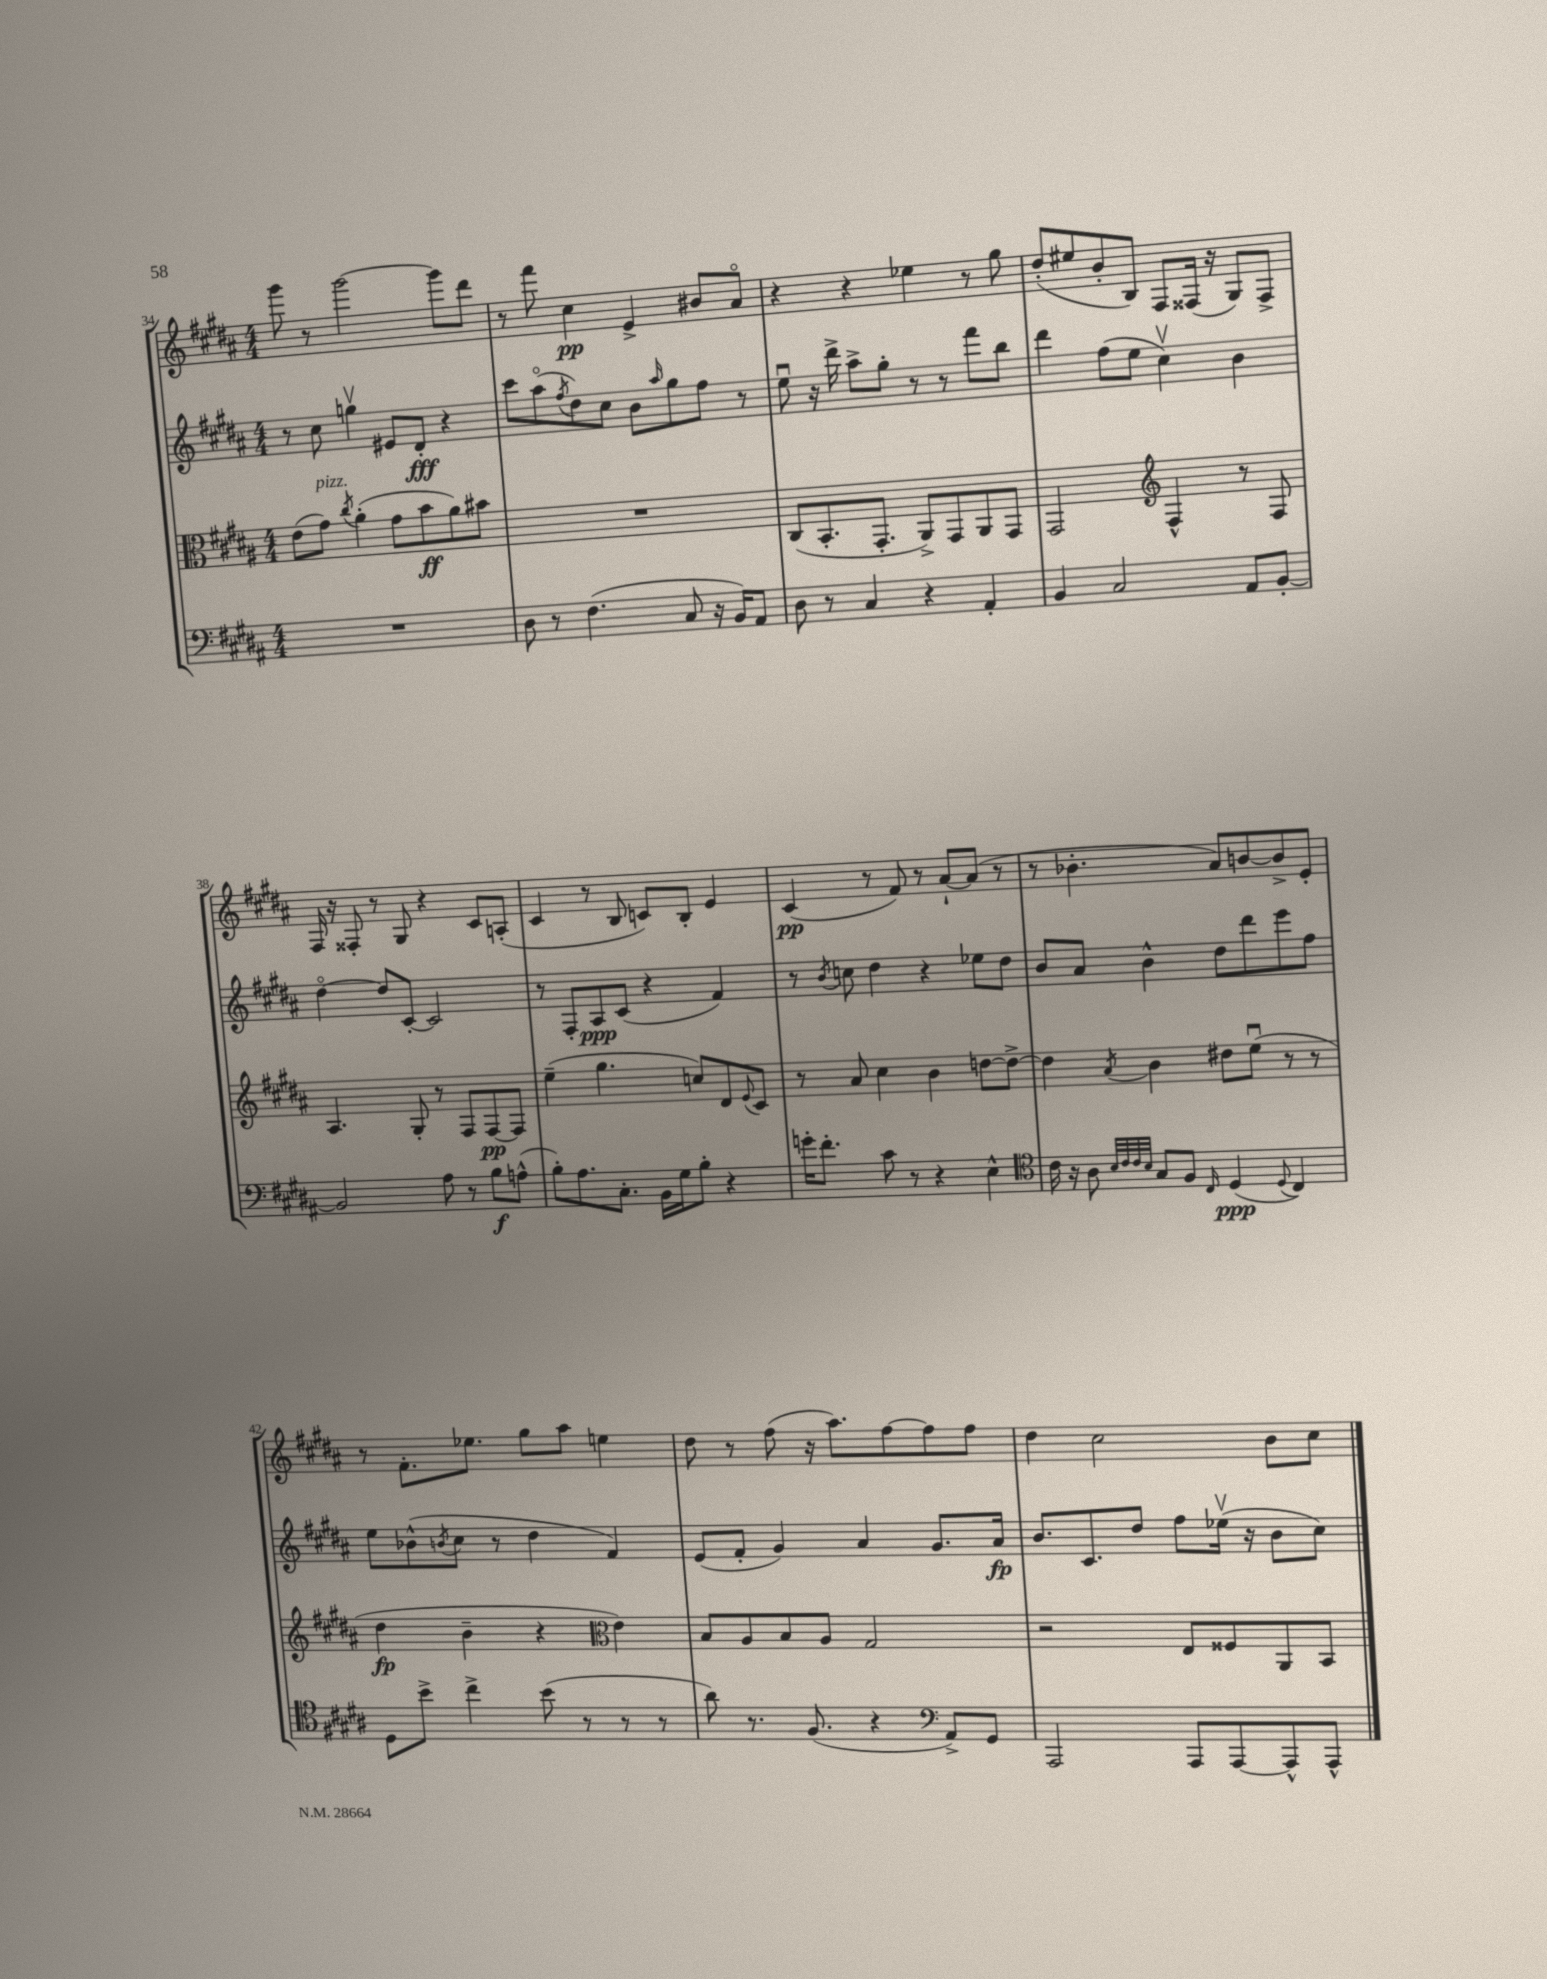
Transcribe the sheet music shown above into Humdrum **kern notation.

**kern	**dynam	**kern	**dynam	**kern	**dynam	**kern	**dynam
*part4	*part4	*part3	*part3	*part2	*part2	*part1	*part1
*staff4	*staff4	*staff3	*staff3	*staff2	*staff2	*staff1	*staff1
*clefF4	*	*clefC3	*	*clefG2	*	*clefG2	*
*k[f#c#g#d#a#]	*	*k[f#c#g#d#a#]	*	*k[f#c#g#d#a#]	*	*k[f#c#g#d#a#]	*
*M4/4	*	*M4/4	*	*M4/4	*	*M4/4	*
=34	=34	=34	=34	=34	=34	=34	=34
1r	.	(8e\L	.	8r	.	8ggg#\	.
!	!	!LO:TX:a:i:t=pizz.	!	!	!	!	!
.	.	8g#\J)	.	8cc#\	.	8r	.
.	.	8qcc#/	.	.	.	.	.
.	.	(4a#'\	.	4ggnv\	.	[2ggg#\	.
.	.	8g#\L	.	8e#X/L	.	.	.
.	.	8b\	ff	8d#'/J	fff	.	.
.	.	8a#\)	.	4r	.	8ggg#\L]	.
.	.	8b#X\J	.	.	.	8ddd#\J	.
=35	=35	=35	=35	=35	=35	=35	=35
8D#\	.	1r	.	8ccc#\L	.	8r	.
8r	.	.	.	(8aa#\	.	8fff#\	.
.	.	.	.	8qff#/	.	.	.
(4.F#\	.	.	.	8dd#\)	.	4cc#\	pp
.	.	.	.	8cc#\J	.	.	.
.	.	.	.	8b\L	.	4e^/	.
.	.	.	.	16qqaa#/	.	.	.
8C#/	.	.	.	8gg#\	.	.	.
16r	.	.	.	8ff#\J	.	8b#X/L	.
16BB/KL)	.	.	.	.	.	.	.
8AA#/J	.	.	.	8r	.	8a#/J	.
=36	=36	=36	=36	=36	=36	=36	=36
8D#\	.	(8C#/L	.	8eeu\	.	4r	.
8r	.	8.BB'/	.	16r	.	.	.
.	.	.	.	16ddd#^\	.	.	.
4C#/	.	.	.	8aa#^\L	.	4r	.
.	.	8.GG#'/J	.	.	.	.	.
.	.	.	.	8gg#'\J	.	.	.
4r	.	8AA#^/L)	.	8r	.	4ee-X\	.
.	.	8GG#/	.	8r	.	.	.
4AA#'/	.	8AA#/	.	8fff#\L	.	8r	.
.	.	8GG#/J	.	8bb\J	.	8gg#\	.
=37	=37	=37	=37	=37	=37	=37	=37
4BB/	.	2GG#/	.	4ddd#\	.	(8dd#'/L	.
.	.	.	.	.	.	8ee#X/	.
2C#/	.	.	.	(8ff#\L	.	8b'/	.
.	.	.	.	8ee\J	.	8B/J)	.
*	*	*clefG2	*	*	*	*	*
.	.	4F#^^/	.	4cc#v\)	.	8F#/L	.
.	.	.	.	.	.	(16F##X/Jk	.
.	.	.	.	.	.	16r	.
8AA#/L	.	8r	.	4b\	.	8G#/L)	.
[8BB'/J	.	8F#/	.	.	.	8F##^/J	.
!!LO:LB:g=z
=38	=38	=38	=38	=38	=38	=38	=38
2BB/]	.	4.A#/	.	[4dd#\	.	16F#/	.
.	.	.	.	.	.	16r	.
.	.	.	.	.	.	8F##X'/	.
.	.	.	.	8dd#/L]	.	8r	.
.	.	8G#'/	.	[8c#'/J	.	8G#/	.
8A#\	.	8r	.	2c#/]	.	4r	.
8r	.	8F#/L	.	.	.	.	.
8B\L	f	[8F#/	pp	.	.	8c#/L	.
(8An^^\J	.	8F#/J]	.	.	.	(8An'/J	.
=39	=39	=39	=39	=39	=39	=39	=39
8B'\L)	.	(4ee~\	.	8r	.	4c#/	.
8.A#\	.	.	.	8F#'/L	.	.	.
.	.	4.gg#\	.	8A#/	ppp	8r	.
8.C#'\J	.	.	.	.	.	.	.
.	.	.	.	(8c#/J	.	8B/	.
16BB\LL	.	.	.	4r	.	8cn/L)	.
16G#\J	.	.	.	.	.	.	.
8B'\J	.	8ccn/L)	.	.	.	8B'/J	.
4r	.	8d#/	.	4f#/)	.	4e/	.
.	.	8qqe/	.	.	.	.	.
.	.	8c#/J	.	.	.	.	.
=40	=40	=40	=40	=40	=40	=40	=40
16gn'\KL	.	8r	.	8r	.	(4c#/	pp
8.f#'\J	.	.	.	.	.	.	.
.	.	.	.	8qb/	.	.	.
.	.	8a#/	.	8ccn\	.	.	.
8c#\	.	4cc#\	.	4dd#\	.	8r	.
8r	.	.	.	.	.	8f#/)	.
4r	.	4b\	.	4r	.	8r	.
.	.	.	.	.	.	[8a#`/L	.
4E^^\	.	[8ddn\L	.	8ee-X\L	.	(8a#/J]	.
.	.	8dd^\J_	.	8dd#\J	.	8r	.
=41	=41	=41	=41	=41	=41	=41	=41
*clefC4	*	*	*	*	*	*	*
16c#\	.	4dd\]	.	8b/L	.	8r	.
16r	.	.	.	.	.	.	.
8A#\	.	.	.	8a#/J	.	4.b-X'\	.
32qqB/LLL	.	.	.	.	.	.	.
32qqc#/	.	.	.	.	.	.	.
32qqc#/	.	.	.	.	.	.	.
32qqB/JJJ	.	8qa#/	.	.	.	.	.
8G#/L	.	4b\	.	4b^^\	.	.	.
8F#/J	.	.	.	.	.	.	.
16qqC#/	.	.	.	.	.	.	.
(4D#/	ppp	8dd#X\L	.	8dd#\L	.	8a#/L)	.
.	.	(8eeu\J	.	8ddd#\	.	[8bn/	.
8qqD#/	.	.	.	.	.	.	.
4C#/)	.	8r	.	8eee\	.	8b^/]	.
.	.	8r	.	8ff#\J	.	8e'/J	.
!!LO:LB:g=z
=42	=42	=42	=42	=42	=42	=42	=42
8D#\L	.	4dd#\	fp	8ee\L	.	8r	.
8b^\J	.	.	.	(8b-X^^\	.	8.f#'\L	.
.	.	.	.	8qbn/	.	.	.
4cc#^\	.	4b~\	.	8cc#\J	.	.	.
.	.	.	.	.	.	8.ee-X\J	.
.	.	.	.	8r	.	.	.
(8b\	.	4r	.	4dd#\	.	8gg#\L	.
8r	.	.	.	.	.	8aa#\J	.
*	*	*clefC3	*	*	*	*	*
8r	.	4e\)	.	4f#/)	.	4een\	.
8r	.	.	.	.	.	.	.
=43	=43	=43	=43	=43	=43	=43	=43
8a#\)	.	8B/L	.	(8e/L	.	8dd#\	.
8.r	.	8A#/	.	8f#'/J	.	8r	.
.	.	8B/	.	4g#/)	.	(8ff#\	.
(8.F#/	.	.	.	.	.	.	.
.	.	8A#/J	.	.	.	16r	.
.	.	.	.	.	.	8.aa#\L)	.
4r	.	2G#/	.	4a#/	.	.	.
.	.	.	.	.	.	[8ff#\	.
*clefF4	*	*	*	*	*	*	*
8AA#^/L)	.	.	.	8.g#/L	.	8ff#\]	.
8GG#/J	.	.	.	.	.	8ff#\J	.
.	.	.	.	16a#/Jk	fp	.	.
=44	=44	=44	=44	=44	=44	=44	=44
2AAA#/	.	2r	.	8.b/L	.	4dd#\	.
.	.	.	.	8.c#/	.	.	.
.	.	.	.	.	.	2cc#\	.
.	.	.	.	8dd#/J	.	.	.
8AAA#/L	.	8E/L	.	8ff#\L	.	.	.
[8AAA#/	.	8F##X/	.	(16ee-Xv\Jk	.	.	.
.	.	.	.	16r	.	.	.
8AAA#^^/]	.	8AA#/	.	8b\L	.	8b\L	.
8AAA#^^/J	.	8BB/J	.	8cc#\J)	.	8cc#\J	.
==	==	==	==	==	==	==	==
*-	*-	*-	*-	*-	*-	*-	*-
